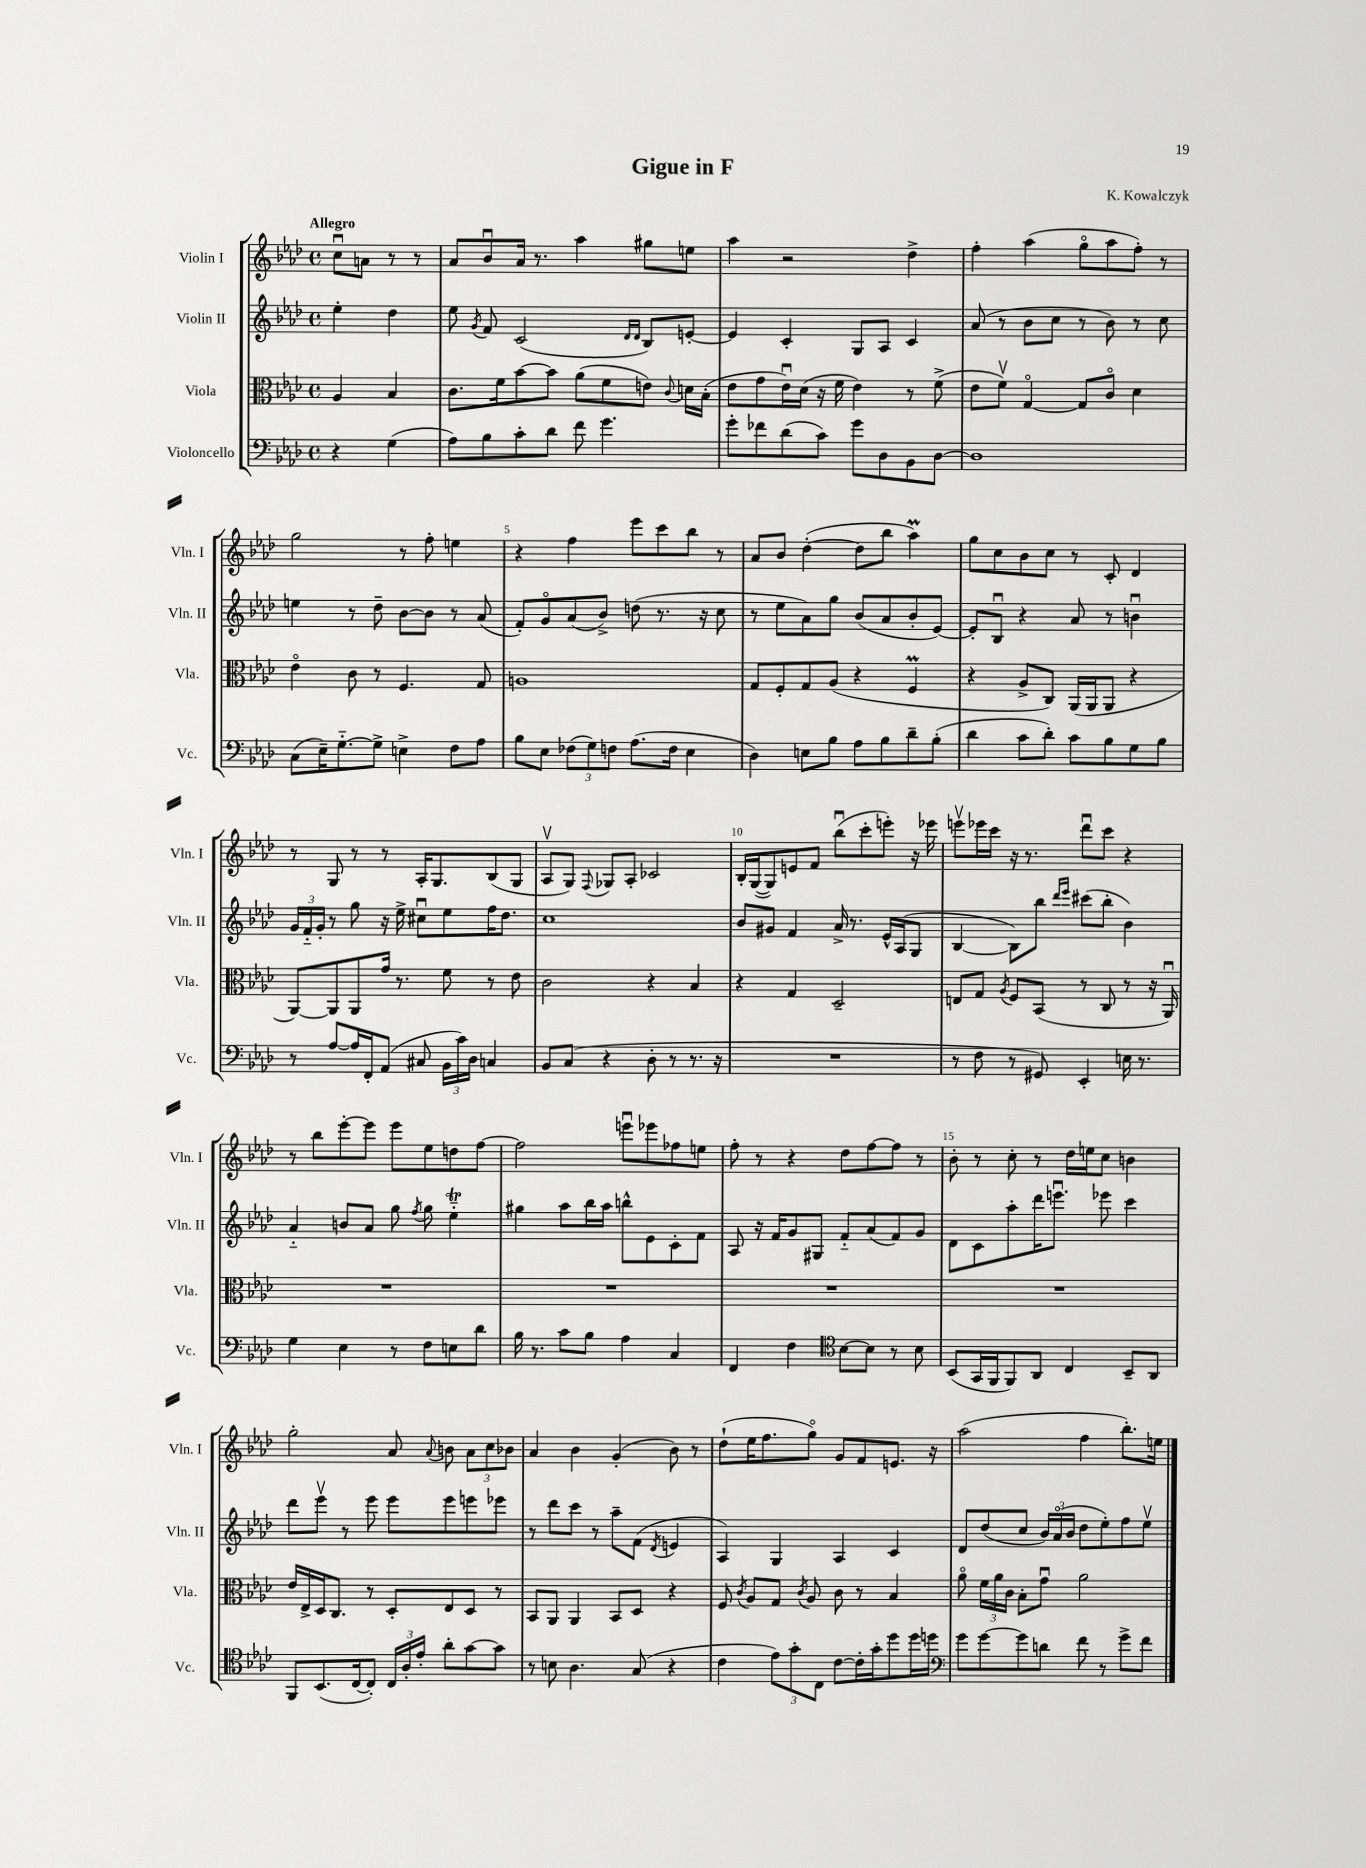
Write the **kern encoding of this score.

**kern	**kern	**kern	**kern
*staff4	*staff3	*staff2	*staff1
*clefF4	*clefC3	*clefG2	*clefG2
*k[b-e-a-d-]	*k[b-e-a-d-]	*k[b-e-a-d-]	*k[b-e-a-d-]
*M4/4	*M4/4	*M4/4	*M4/4
*met(c)	*met(c)	*met(c)	*met(c)
4r	4A-/	4ee-'\	8ccu\L
.	.	.	8a\J
(4G\	4B-/	4dd-\	8r
.	.	.	8r
=	=	=	=
8A-\L)	8.c\L	8ee-\	8a-/L
.	.	8qg/	.
8B-\	.	8f/	8b-u/
.	16f\k	.	.
8c'\	[8b-\	(2c/	16a-/Jk
.	.	.	8.r
8d-\J	8b-\]J	.	.
8f\	(8a-\L	.	4aa-\
4.g\	8f\	.	.
.	.	16qqd-/LL	.
.	.	16qqd-/JJ	.
.	8e\J)	8B-/L)	8gg#\L
.	8qqc/	.	.
.	16d\LL	[8e'/J	8ee\J
.	(16B-'\JJ	.	.
=	=	=	=
8g'\L	8e-\L	4e/]	4aa-\
8f-\	8g\	.	.
(8d-\	16e-u\L)	4c'/	2r
.	(16d-\JJ	.	.
8c\J)	16r	.	.
.	16f\	.	.
8g\L	4e-\)	8G/L	.
8D-\	.	8A-/J	.
8BB-\	8r	4c/	4dd-^\
[8D-\J	(8f^\	.	.
=	=	=	=
1D-]	8e-\L	(8a-/	4ff'\
.	8fv\J)	8r	.
.	[4Go/	8b-\L	(4aa-\
.	.	8cc\J	.
.	8G/]L	8r	8ggo\L
.	8co/J	8b-\)	8aa-\
.	4d-\	8r	8ff'\J)
.	.	8cc\	8r
=	=	=	=
(8C\L	4e-o\	4ee\	2gg\
16E-~\K)	.	.	.
[8.G'~\	.	.	.
.	8c\	8r	.
8G^\]J	8r	8dd-~\	.
4E^\	4.F/	[8b-\L	8r
.	.	8b-\]J	8ff'\
8F\L	.	8r	4ee\
8A-\J	8G/	(8a-/	.
=	=	=	=
8B-\L	1A	8f'/L)	4r
8E-\J	.	8go/	.
(12F-\L	.	(8a-/	4ff\
12G\)	.	.	.
.	.	8b-^/J)	.
12F\J	.	.	.
(8.A-\L	.	(8dd\	8eee-\L
.	.	8.r	8ccc\
16F\Jk	.	.	.
4E-\	.	.	8bb-\J
.	.	16r	.
.	.	8cc\	8r
=	=	=	=
4D-\)	8G/L	8r	8a-/L
.	8F'/	8ee-\L	8b-/J
8E\L	8G/	8a-\)	([4dd-'\
8B-\J	(8A-/J	8gg\J	.
8A-\L	4r	(8b-/L	8dd-\]L
8B-\	.	8a-/	8bb-\J
8d-~\	4F/	8b-'/	4aa-\)
(8B-'\J	.	[8e-/J)	.
=	=	=	=
4d-\	4r	8e-'/]L	8gg\L
.	.	8B-u/J	8cc\
8c\L	8A-^/L	4r	8b-\
8d-'\J)	8C/J)	.	8cc\J
8c\L	(16AA-/LL	8a-/	8r
.	16AA-/J	.	.
8B-\	8AA-/J	8r	8c'/
8G\	4r	4bu\	4d-/
8B-\J	.	.	.
=	=	=	=
8r	[8AA-/L)	24g/LL	8r
.	.	24f'~/	.
.	.	24g'/JJ	.
[8A-/L	8AA-/]	8r	8G/
16A-/]L	8AA-/	8gg\	8r
16FF'/J	.	.	.
(8AA-/J	16g/Jk	16r	8r
.	8.r	16ee-^\	.
8C#/	.	8cc#u\L	16A-'/LK
.	.	.	8.G/
24BB-\LL	8f\	8ee-\	.
24c\)	.	.	.
24D-\JJ	.	.	.
4C/	8r	16ff\K	(8B-/
.	.	8.dd-\J	.
.	8e-\	.	8G/J
=	=	=	=
8BB-/L	2c\	1cc	8A-v/L
(8C/J	.	.	8G/J)
.	.	.	8qqF/
4r	.	.	8G-/L
.	.	.	8A-'/J
8D-'\	4r	.	2c-/
8r	.	.	.
8.r	4B-/	.	.
16r	.	.	.
=	=	=	=
1r	4r	8b-/L	16B-'/LL
.	.	.	([16G/J
.	.	8g#/J	8G/])
.	4G/	4f/	8e/
.	.	.	8f/J
.	2D-~/	16a-^/	(8bb-u\L
.	.	8.r	.
.	.	.	8ccc'\
.	.	16e-^^/LL	8eee'\J)
.	.	(16A-/J	.
.	.	8G/J	16r
.	.	.	16eee-\
=	=	=	=
8r	8E/L	[4B-/	8eeev\L
8F\	8G/J	.	16eee-\L
.	.	.	16ccc\JJ
.	8qA-/	.	.
8r	8F/L	8B-\]L)	16r
.	.	.	8.r
8GG#/)	(8BB-/J	8bb-\J	.
.	.	16qqddd-/LL	.
.	.	16qqeee-/JJ	.
4EE-'/	8r	(8ccc#\L	8ddd-u\L
.	8C/	8bb-'\J	8ccc\J
16E\	8r	4b-\)	4r
8.r	.	.	.
.	16r	.	.
.	16AA-u/)	.	.
=	=	=	=
4G\	1r	4a-'~/	8r
.	.	.	8bb-\L
4E-\	.	8b/L	[8eee-'\
.	.	8a-/J	8eee-\]J
8r	.	8gg\	8eee-\L
.	.	8qff/	.
8F\L	.	8gg\	8ee-\
8E\	.	4ee-'~\	8dd\
8d-\J	.	.	[8ff\J
=	=	=	=
16B-\	1r	4gg#\	2ff\]
8.r	.	.	.
8c\L	.	8aa-\L	.
8B-\J	.	16bb-\L	.
.	.	16aa-\JJ	.
4A-\	.	8bb^^\L	8eeeu\L
.	.	8e-\	8eee-\
4C/	.	8c'\	8ff-\
.	.	8f\J	8ee\J
=	=	=	=
4FF/	1r	8A-/	8ff'\
.	.	16r	8r
.	.	16f/LK	.
4F\	.	8g/	4r
.	.	8G#/J	.
*clefC4	*	*	*
[8B-\L	.	8f'~/L	8dd-\L
8B-\]J	.	(8a-/	[8ff\
8r	.	8f/)	8ff\]J
8B-\	.	8g/J	8r
=	=	=	=
(8BB-/L	1r	8d-\L	8b-'\
16GG/L	.	8c\	8r
16FF/J	.	.	.
8FF/)	.	8aa-'\	8cc'\
8AA-/J	.	16ddd-\K	8r
.	.	8.eeeu\J	.
4C/	.	.	16dd-\LL
.	.	.	16ee\J
.	.	8eee-\	8cc\J
8BB-~/L	.	4ccc\	4b\
8AA-/J	.	.	.
=	=	=	=
8FF/L	16e-/LL	8ddd-\L	2gg'\
.	16E-^/	.	.
(8.BB-/	16D-/J	8eee-v\J	.
.	8.C/J	.	.
.	.	8r	.
[16C/k	.	.	.
8C'/]J)	8r	8eee-\	.
24C/LL	8D-'/L	8eee-\L	8a-/
24A-'/	.	.	.
24e-'/JJ	.	.	.
.	.	.	8qqa-/
8a-'\L	8E-/	8eee-\	8b\
[8g\	8D-/J	8eee\	12a-\L
.	.	.	12cc\
8g\]J	8r	8eee-\J	.
.	.	.	12b-\J
=	=	=	=
8r	8BB-/L	8r	4a-/
8B\	8AA-/J	8ddd-\L	.
4.A-\	4AA-/	8ccc\J	4b-\
.	.	8r	.
.	8BB-/L	8aa-~\L	(4g'/
(8G/	8D-/J	(8f\J	.
.	.	8qd-/	.
4r	4r	4e/	8b-\)
.	.	.	8r
=	=	=	=
4c\	8F/	4A-/)	(8dd-`\L
.	8qc/	.	.
.	8A-/L	.	16ee-\K
.	.	.	8.ff\
12e-\L)	8G/J	4G/	.
12g'\	.	.	.
.	8qc/	.	.
.	8A-/	.	8ggo\J)
12C\J	.	.	.
[8c\L	8c\	4A-/	8g/L
16c'\]L	8r	.	8f/
16g'\J	.	.	.
8dd-\	4B-/	4c/	8.e/J
16dd-\L	.	.	.
16dd\JJ	.	.	16r
=	=	=	=
*clefF4	*	*	*
8g\L	8a-o\	8d-/L	(2aa-\
[8g\	24f\LL	(8dd-/	.
.	24a-\	.	.
.	24c\JJ	.	.
8g\]	8B-'\L	8cc/J	.
8d\J	8gu\J	24b-/LL)	.
.	.	(24a-o/	.
.	.	24b-/JJ	.
8f\	2a-\	8dd-\L	4ff\
8r	.	8ee-'\)	.
8g^\L	.	8ff\	8.bb-'\L)
8f\J	.	8ee-v\J	.
.	.	.	16ee\Jk
==	==	==	==
*-	*-	*-	*-
